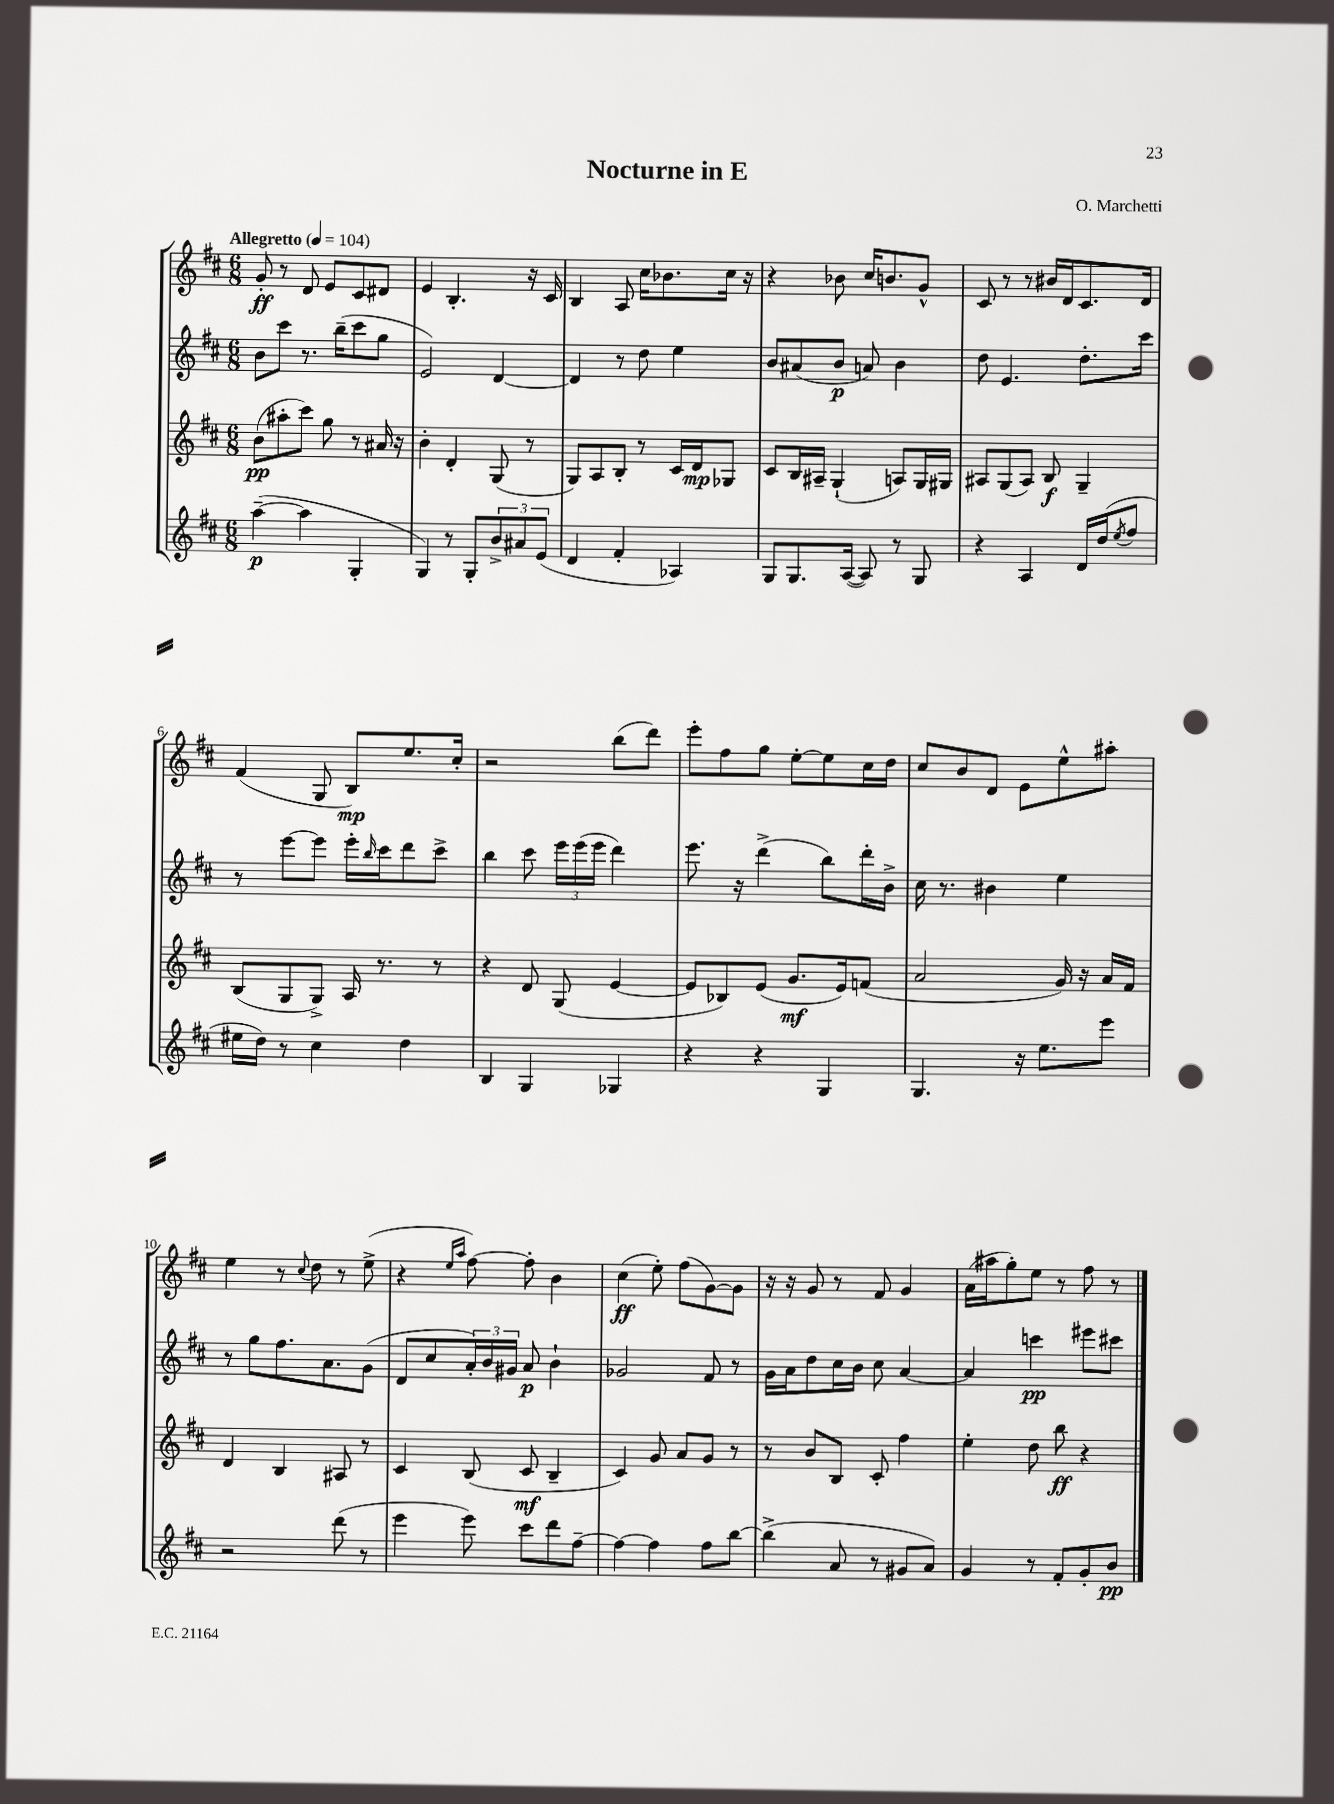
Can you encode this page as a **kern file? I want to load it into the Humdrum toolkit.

**kern	**dynam	**kern	**dynam	**kern	**dynam	**kern	**dynam
*part4	*part4	*part3	*part3	*part2	*part2	*part1	*part1
*staff4	*staff4	*staff3	*staff3	*staff2	*staff2	*staff1	*staff1
*clefG2	*	*clefG2	*	*clefG2	*	*clefG2	*
*k[f#c#]	*	*k[f#c#]	*	*k[f#c#]	*	*k[f#c#]	*
*M6/8	*	*M6/8	*	*M6/8	*	*M6/8	*
*MM104	*	*MM104	*	*MM104	*	*MM104	*
=1	=1	=1	=1	=1	=1	=1	=1
!	!	!	!	!	!	!LO:TX:a:B:t=Allegretto	!
([4aa~\	p	(8b\L	pp	8b\L	.	8g'/	ff
.	.	8aa#X'\	.	8ccc#\J	.	8r	.
4aa\]	.	8ccc#\J)	.	8.r	.	8d/	.
.	.	8gg\	.	.	.	8e/L	.
.	.	.	.	(16bb~\KL	.	.	.
4G'/	.	8r	.	8ccc#\	.	8c#/	.
.	.	16a#X/	.	8gg\J	.	8d#X/J	.
.	.	16r	.	.	.	.	.
=2	=2	=2	=2	=2	=2	=2	=2
4G/)	.	4b'\	.	2e/)	.	4e/	.
8r	.	4d'/	.	.	.	4.B'/	.
8G'/L	.	.	.	.	.	.	.
12b^/	.	(8G/	.	[4d/	.	.	.
12a#X/	.	.	.	.	.	.	.
.	.	8r	.	.	.	16r	.
(12e/J	.	.	.	.	.	.	.
.	.	.	.	.	.	16c#/	.
=3	=3	=3	=3	=3	=3	=3	=3
4d/	.	8G/L)	.	4d/]	.	4B/	.
.	.	8A/	.	.	.	.	.
4f#'/	.	8B'/J	.	8r	.	8A/	.
.	.	8r	.	8dd\	.	16cc#\KL	.
.	.	.	.	.	.	8.b-X\	.
4A-X/)	.	16c#/LL	.	4ee\	.	.	.
.	.	16d/J	mp	.	.	.	.
.	.	8G-X/J	.	.	.	16cc#\Jk	.
.	.	.	.	.	.	16r	.
=4	=4	=4	=4	=4	=4	=4	=4
8G/L	.	8c#/L	.	8b/L	.	4r	.
8.G/	.	16B/L	.	(8a#X/	.	.	.
.	.	16A#X~/JJ	.	.	.	.	.
.	.	(4G`/	.	8b/J	p	8b-X\	.
([16A/Jk	.	.	.	.	.	.	.
8A/])	.	.	.	8an/)	.	16cc#/KL	.
.	.	.	.	.	.	8.bn/	.
8r	.	8An/L)	.	4b\	.	.	.
8G/	.	16G/L	.	.	.	8g^^/J	.
.	.	16G#X/JJ	.	.	.	.	.
=5	=5	=5	=5	=5	=5	=5	=5
4r	.	8A#X/L	.	8dd\	.	8c#/	.
.	.	(8G/	.	4.e/	.	8r	.
4A/	.	8A#/J)	.	.	.	8r	.
.	.	8B/	f	.	.	16b#X/LL	.
.	.	.	.	.	.	16d/J	.
16d/LL	.	4G~/	.	8.dd'\L	.	8.c#/	.
(16dd/J	.	.	.	.	.	.	.
8qee/	.	.	.	.	.	.	.
8ff#/J	.	.	.	.	.	.	.
.	.	.	.	16ccc#\Jk	.	16d/Jk	.
!!LO:LB:g=z
=6	=6	=6	=6	=6	=6	=6	=6
16ee#X\LL	.	(8B/L	.	8r	.	(4f#/	.
16dd\JJ)	.	.	.	.	.	.	.
8r	.	8G/	.	[8eee\L	.	.	.
4cc#\	.	8G^/J)	.	8eee\J]	.	8G/	.
.	.	16A/	.	16eee'\LL	.	8B/L)	mp
.	.	.	.	16qqbb/	.	.	.
.	.	8.r	.	16ccc#\J	.	.	.
4dd\	.	.	.	8ddd\	.	8.ee/	.
.	.	8r	.	8ccc#^\J	.	.	.
.	.	.	.	.	.	16cc#'/Jk	.
=7	=7	=7	=7	=7	=7	=7	=7
4B/	.	4r	.	4bb\	.	2r	.
4G/	.	8d/	.	8ccc#\	.	.	.
.	.	(8G/	.	24eee\LL	.	.	.
.	.	.	.	(24eee\	.	.	.
.	.	.	.	24eee\JJ	.	.	.
4G-X/	.	[4e/	.	4ddd\)	.	(8bb\L	.
.	.	.	.	.	.	8ddd\J)	.
=8	=8	=8	=8	=8	=8	=8	=8
4r	.	8e/L]	.	8.eee\	.	8eee'\L	.
.	.	8B-X/)	.	.	.	8ff#\	.
.	.	.	.	16r	.	.	.
4r	.	(8e/J	.	(4ddd^\	.	8gg\J	.
.	.	8.g/L	mf	.	.	[8ee'\L	.
4G/	.	.	.	8bb\L)	.	8ee\]	.
.	.	16e/k)	.	.	.	.	.
.	.	(8fn/J	.	16ddd'\L	.	16cc#\L	.
.	.	.	.	16b^\JJ	.	16dd\JJ	.
=9	=9	=9	=9	=9	=9	=9	=9
4.G/	.	2a/	.	16cc#\	.	8cc#/L	.
.	.	.	.	8.r	.	.	.
.	.	.	.	.	.	8b/	.
.	.	.	.	4b#X\	.	8d/J	.
16r	.	.	.	.	.	8e\L	.
8.ee\L	.	.	.	.	.	.	.
.	.	16g/)	.	4ee\	.	8ee^^\	.
.	.	16r	.	.	.	.	.
8eee\J	.	16a/LL	.	.	.	8aa#X'\J	.
.	.	16f#/JJ	.	.	.	.	.
!!LO:LB:g=z
=10	=10	=10	=10	=10	=10	=10	=10
2r	.	4d/	.	8r	.	4ee\	.
.	.	.	.	8gg\L	.	.	.
.	.	4B/	.	8.ff#\	.	8r	.
.	.	.	.	.	.	8qqcc#/	.
.	.	.	.	.	.	8dd\	.
.	.	.	.	8.a\	.	.	.
(8ddd\	.	8A#X/	.	.	.	8r	.
8r	.	8r	.	(8g\J	.	(8ee^\	.
=11	=11	=11	=11	=11	=11	=11	=11
4eee\	.	4c#/	.	8d/L	.	4r	.
.	.	.	.	8cc#/	.	.	.
.	.	.	.	.	.	16qqee/LL	.
.	.	.	.	.	.	16qqaa/JJ	.
8eee\)	.	(8B/	.	24a'/L)	.	[8ff#\)	.
.	.	.	.	24b/	.	.	.
.	.	.	.	24g#X/JJ	.	.	.
8ccc#\L	.	8c#/	mf	8a/	p	8ff#'\]	.
8ddd\	.	4B~/	.	4b`\	.	4b\	.
[8ff#~\J	.	.	.	.	.	.	.
=12	=12	=12	=12	=12	=12	=12	=12
4ff#\_	.	4c#/)	.	2g-X/	.	(4cc#\	ff
4ff#\]	.	8g/	.	.	.	8ee'\)	.
.	.	8a/L	.	.	.	(8ff#\L	.
8ff#\L	.	8g/J	.	8f#/	.	[8g\)	.
[8bb\J	.	8r	.	8r	.	8g\J]	.
=13	=13	=13	=13	=13	=13	=13	=13
(4bb^\]	.	8r	.	16g\LL	.	16r	.
.	.	.	.	16a\J	.	16r	.
.	.	8b/L	.	8dd\	.	8g/	.
8a/	.	8B/J	.	16cc#\L	.	8r	.
.	.	.	.	16b\JJ	.	.	.
8r	.	8c#'/	.	8cc#\	.	8f#/	.
8g#X/L	.	4ff#\	.	[4a/	.	4g/	.
8a/J)	.	.	.	.	.	.	.
=14	=14	=14	=14	=14	=14	=14	=14
4g/	.	4ee'\	.	4a/]	.	(16a\LL	.
.	.	.	.	.	.	16aa#X\J	.
.	.	.	.	.	.	8gg'\)	.
8r	.	8dd\	.	4cccn\	pp	8ee\J	.
8f#'/L	.	8bb\	ff	.	.	8r	.
8g'/	.	4r	.	8eee#X\L	.	8ff#\	.
8b/J	pp	.	.	8ccc#X\J	.	8r	.
==	==	==	==	==	==	==	==
*-	*-	*-	*-	*-	*-	*-	*-
